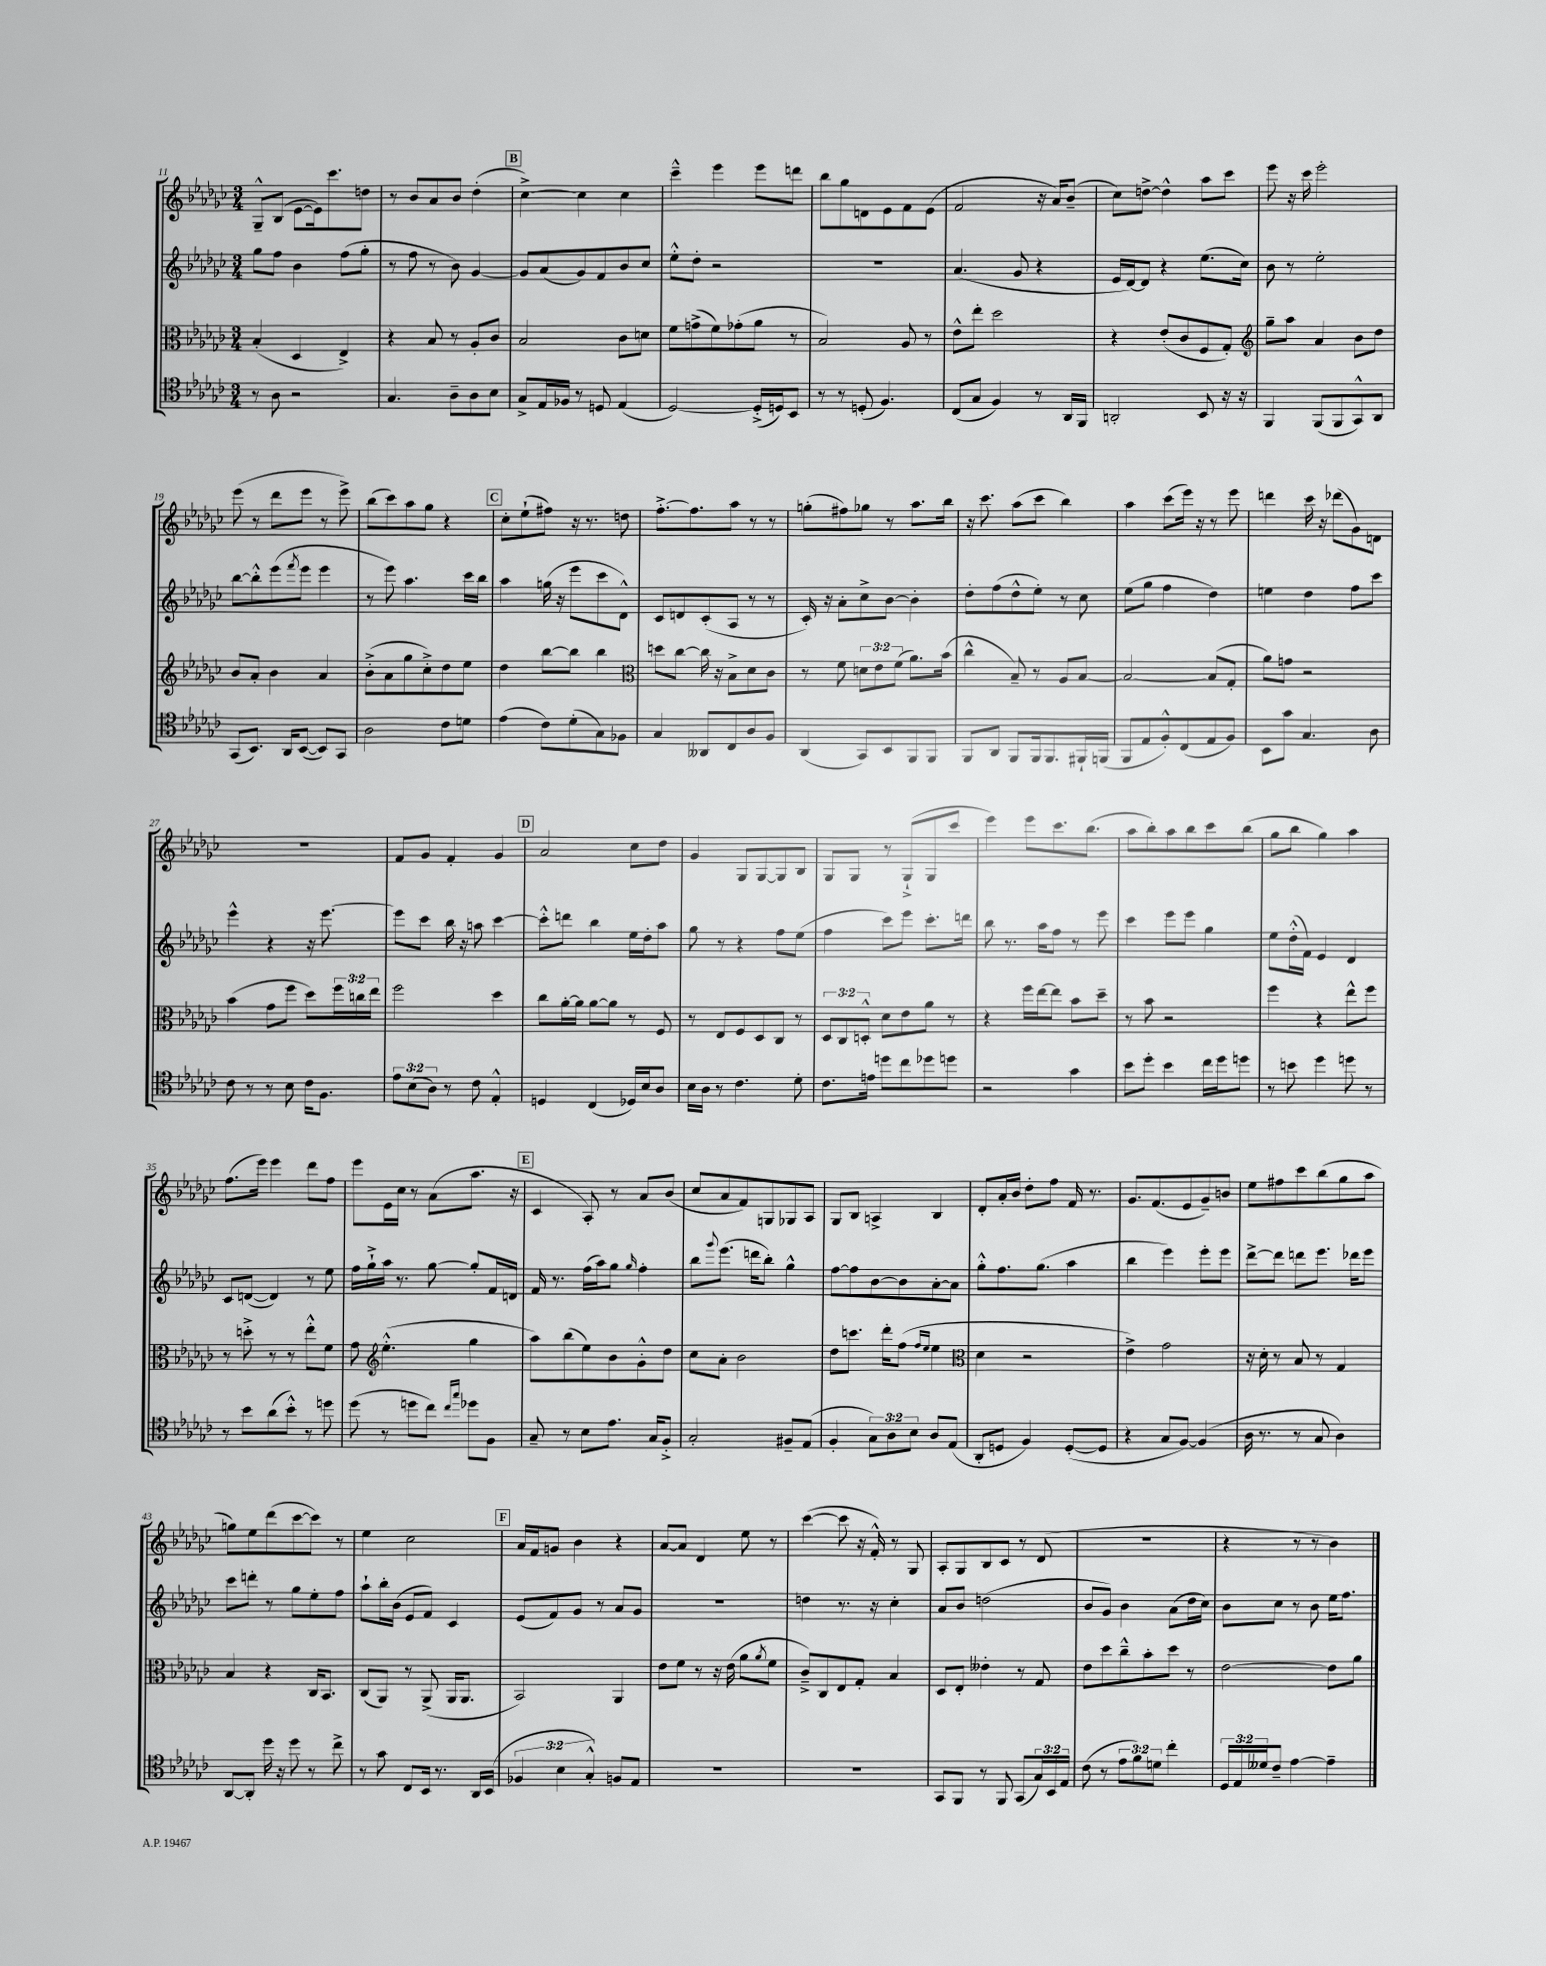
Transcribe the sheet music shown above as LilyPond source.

<<
\new StaffGroup <<
\new Staff = "s0" {
    \clef treble \key ges \major \numericTimeSignature \time 3/4
    ges8---^ bes8( ees'8~ ees'16) ces'''8. d''8 |
    r8 bes'8 aes'8 bes'8 des''4-.( |
    \mark \markup { \box "B" } ces''4~->) ces''4 ces''4 |
    ces'''4---^ ees'''4 ees'''8 d'''8 |
    bes''8 ges''8 d'8 ees'8 f'8 ees'8( |
    f'2 r16 aes'16) bes'8--( |
    ces''8) d''8~-> d''4-^ aes''8 ces'''8 |
    ees'''8 r16 ces'''16 ees'''2-. |
    ees'''8( r8 des'''8 ees'''8 r8 ees'''8->) |
    bes''8( ces'''8) aes''8 ges''8 r4 |
    \mark \markup { \box "C" } ces''8-. ees''8-!( fis''8) r16 r8. d''8 |
    f''8.~-.-> f''8. aes''8 r8 r8 |
    g''8-.( fis''8) ges''8 r8 aes''8. bes''16 |
    r16 ces'''8. aes''8( ces'''8 bes''4) |
    aes''4 ces'''8( ees'''16) r16 r8 ees'''8 |
    d'''4 ces'''16 r16 des'''8( ges'8) d'8 |
    R2. |
    f'8 ges'8 f'4-. ges'4 |
    \mark \markup { \box "D" } aes'2 ces''8 des''8 |
    ges'4 ges8 ges8~ ges8 bes8 |
    ges8 ges8 r8 ges8-!->( ges8 ces'''8 |
    ees'''4) ees'''8 ces'''8. bes''8.( |
    aes''8 bes''8-.) aes''8 bes''8 ces'''8 bes''8( |
    ges''8 bes''8 ges''4) aes''4 |
    f''8.( ees'''16) ees'''4 des'''8 f''8 |
    ees'''8 ees'16 ces''16 r8 aes'8( aes''8. r16 |
    \mark \markup { \box "E" } ces'4 aes8-.) r8 aes'8 bes'8( |
    ces''8 aes'8 f'8) g8 ges8 aes8 |
    ges8 bes8 a4-> bes4 |
    des'8-. aes'16-. bes'16 des''8-. f''8 f'16 r8. |
    ges'8. f'8.( ees'8 ges'8--) b'8 |
    ees''8 fis''8 ces'''8 bes''8( ges''8 aes''8 |
    g''8) ees''8 des'''8( ces'''8~ ces'''8) r8 |
    ees''4 ces''2 |
    \mark \markup { \box "F" } aes'16 f'16 g'8 bes'4 r4 |
    aes'8~ aes'8 des'4 ees''8 r8 |
    ces'''4~( ces'''8 r16 f'16-.-^) r8 ges8 |
    aes8-. ges8 bes8 ces'8 r8 des'8( |
    R2. |
    r4 r8 r8 bes'4) \bar "|." |
}
\new Staff = "s1" {
    \clef treble \key ges \major \numericTimeSignature \time 3/4
    ges''8 f''8 bes'4 f''8( ges''8-. |
    r8 f''8 r8 bes'8) ges'4~ |
    \mark \markup { \box "B" } ges'8 aes'8( ges'8) f'8 bes'8 ces''8 |
    ees''8-.-^ des''8-. r2 |
    R2. |
    aes'4.( ges'8 r4 |
    ees'16 des'16~) des'8 r4 ees''8.( ces''16) |
    bes'8 r8 ees''2-. |
    bes''8~ bes''8-.-^ ees'''8( \acciaccatura { f'''8 } ees'''8 ees'''4 |
    r8 ees'''8) aes''4. ces'''16 bes''16 |
    \mark \markup { \box "C" } aes''4 g''16( r16 ees'''8 ces'''8 des'8-^) |
    ces'8 d'8 ces'8-.( aes8 r8 r8 |
    ces'16-.) r16 aes'8-. ces''8-> bes'8~ bes'4-. |
    des''8-. f''8( des''8-^ ees''8-.) r8 ces''8 |
    ees''8( ges''8 f''4 des''4) |
    e''4 des''4 f''8 ces'''8 |
    ees'''4-^ r4 r16 ees'''8.~ |
    ees'''8 ces'''8 bes''16 r16 a''8 ces'''4~ |
    \mark \markup { \box "D" } ces'''8-.-^ d'''8 bes''4 ees''16 des''16-. aes''8 |
    ges''8 r8 r4 f''8 ees''8( |
    f''4 ces'''8) ees'''8 ces'''8.-. d'''16 |
    bes''8 r8. aes''16 f''8 r8 ees'''8 |
    ces'''4 ees'''8 ees'''8 ges''4 |
    ees''8 des''16-.-^( f'16) ees'4 des'4 |
    ces'8 d'8~( d'4) r8 ees''8 |
    f''16 ges''16-!-> aes''16 r8. ges''8~ ges''8-. f'16 d'16 |
    \mark \markup { \box "E" } f'16 r8. f''16( aes''16) ges''8 \grace { ges''16 } f''4-. |
    bes''8 \appoggiatura { ges'''8 } ees'''8.( d'''16 bes''8-.) ges''4-^ |
    f''8~ f''8 bes'8~ bes'8 aes'8~-. aes'8 |
    ges''8-.-^ f''8. ges''8.( aes''4 |
    bes''4 ees'''4) ees'''8-. ees'''8 |
    des'''8~-> des'''8 d'''8 ees'''8. des'''16 ees'''8 |
    ces'''8 d'''8-. r8 ges''8 ees''8-. f''8 |
    aes''8-! bes''16-. bes'16( ees'8 f'8) ces'4 |
    \mark \markup { \box "F" } ees'8( f'8) ges'8 r8 aes'8 ges'8 |
    R2. |
    d''4 r8. r16 ces''4-. |
    aes'8 bes'8 d''2( |
    bes'8 ges'8) bes'4 aes'8( des''16 ces''16) |
    bes'8 ces''8 r8 bes'8 ees''16 f''8. \bar "|." |
}
\new Staff = "s2" {
    \clef alto \key ges \major \numericTimeSignature \time 3/4 \override Staff.TupletNumber.text = #tuplet-number::calc-fraction-text
    bes4-.( des4 ees4->) |
    r4 bes8 r8 aes8-. ces'8 |
    \mark \markup { \box "B" } bes2 ces'8 d'8 |
    f'8 g'8->( f'8) ges'8-.( aes'8 r8 |
    bes2) aes8 r8 |
    ees'8-^ ees''8-. des''2 |
    r4 ees'8-.( ces'8 f8 ges8-.) |
    \clef treble ges''8-- aes''8 aes'4 bes'8 des''8 |
    bes'8 aes'8-. bes'4 aes'4 |
    bes'8-.->( aes'8 ges''8 ces''8-.->) des''8 ees''8 |
    \mark \markup { \box "C" } des''4 bes''8~ bes''8 bes''4 |
    \clef alto d''8 ces''8~ ces''16 r16 bes8-> des'8 ces'8 |
    r8 f'8 \tuplet 3/2 { d'8 ees'8 f'8( } aes'8.) bes'16( |
    ces''4-^ bes8--) r8 aes8 bes8~ |
    bes2~ bes8( ges8-. |
    aes'8) g'8 r2 |
    bes'4( ges'8 f''8 des''8) \tuplet 3/2 { f''16 c''16 ees''16 } |
    f''2 des''4 |
    \mark \markup { \box "D" } ces''8 aes'16~-. aes'16 aes'8~ aes'8 r8 f8 |
    r8 ees8 f8 des8 ces8 r8 |
    \tuplet 3/2 { des8 ces8 d8-.-^ } des'8 ees'8 aes'8 r8 |
    r4 f''16 ees''16~ ees''8 bes'8 des''8-- |
    r8 bes'8 r2 |
    f''4 r4 ees''8-^ f''8 |
    r8 d''8-.-> r8 r8 ees''8-.-^ f'8 |
    ges'8 \clef treble ees''4.-.-^( ges''4 |
    \mark \markup { \box "E" } aes''8) bes''8( ees''8) bes'8 ges'8-.-^ des''8 |
    ces''8 aes'8-. bes'2 |
    des''8 c'''8. des'''16-. f''8( \grace { f''16 ees''16 } ees''4 |
    \clef alto des'4 r2 |
    ees'4->) ges'2 |
    r16 des'16-. r8 bes8 r8 ges4 |
    bes4 r4 ces16 bes,8. |
    ces8( aes,8) r8 aes,8->( aes,16 aes,8. |
    \mark \markup { \box "F" } bes,2) aes,4 |
    ees'8 f'8 r8 r16 ees'16( aes'8 \acciaccatura { aes'8 } f'8 |
    ces'8--->) ces8 ees8 ges8-. bes4 |
    des8 ees8-. eeses'4-. r8 ges8 |
    ees'8 des''8 ces''8---^ bes'8-. des''8 r8 |
    ees'2~ ees'8 aes'8 \bar "|." |
}
\new Staff = "s3" {
    \clef tenor \key ges \major \numericTimeSignature \time 3/4 \override Staff.TupletNumber.text = #tuplet-number::calc-fraction-text
    r8 aes8 r2 |
    ges4. aes8-- aes8 bes8 |
    \mark \markup { \box "B" } ges8-> ees16 fes16 r8 d8 ees4( |
    des2~) des16-.->( d16) bes,8 |
    r8 r8 d8-.( f4.) |
    ces8( ges8 f4) r8 aes,16 f,16 |
    a,2-. bes,8 r16 r16 |
    f,4 f,8( f,8 ges,8-^) aes,8 |
    ges,8( bes,8.) aes,16 bes,8~( bes,8) ges,8 |
    aes2 ces'8 d'8 |
    \mark \markup { \box "C" } ees'4( ces'8) des'8-.( ges8) fes8 |
    ges4 aeses,8 ces8 aes8 f8 |
    aes,4( ges,8) bes,8 f,8 f,8 |
    f,8 aes,8 f,8 f,16 f,8. fis,16-! f,16( |
    f,8 ees8 f8-.-^) ces8( ees8 f8) |
    bes,8 ges'8 ges4. aes8 |
    ces'8 r8 r8 bes8 ces'16 f8. |
    \tuplet 3/2 { ees'8 bes8( aes8) } r8 ces'8 ees4-.-^ |
    \mark \markup { \box "D" } d4 ces4( des16) bes16 aes8 |
    bes16 aes16 r8 ces'4. des'8-. |
    ces'8. e'16 d''8 ces''8 des''8 d''8 |
    r2 ges'4 |
    bes'8 des''8-. bes'4 ces''16 des''16 d''8 |
    r8 b'8 des''4 d''8 r8 |
    r8 bes'8 aes'8( bes'8-.-^) r8 d''8 |
    des''8( r8 d''8 ces''8) \grace { ces''16 ges''16 } des''8 f8 |
    \mark \markup { \box "E" } ges8-- r8 bes8 ees'8. ges16 f8-.-> |
    ges2-. fis8-- ees8( |
    f4-. \tuplet 3/2 { ges8) aes8 bes8 } aes8 ees8( |
    aes,8-. d8 f4) d8~-.( d8 |
    r4 ges8 f8~) f4( |
    aes16 r8. r8 ges8 aes4) |
    aes,8~ aes,8-. des''16 r16 des''8 r8 ces''8-> |
    r8 ges'8 ces8 bes,16 r8. aes,16 bes,16( |
    \mark \markup { \box "F" } \tuplet 3/2 { fes4 bes4 ges4-.-^) } f8 ees8 |
    R2. |
    R2. |
    ges,8 f,8 r8 f,8 ges,8( \tuplet 3/2 { ges16) bes,16 ees16 } |
    ces'8( r8 \tuplet 3/2 { ees'8 f'8) d'8 } ces''4-. |
    \tuplet 3/2 { des16 ees16 deses'16 } ces'8-- ees'4~ ees'4-- \bar "|." |
}
>>
>>
\layout { \context { \Score currentBarNumber = #11 } }
